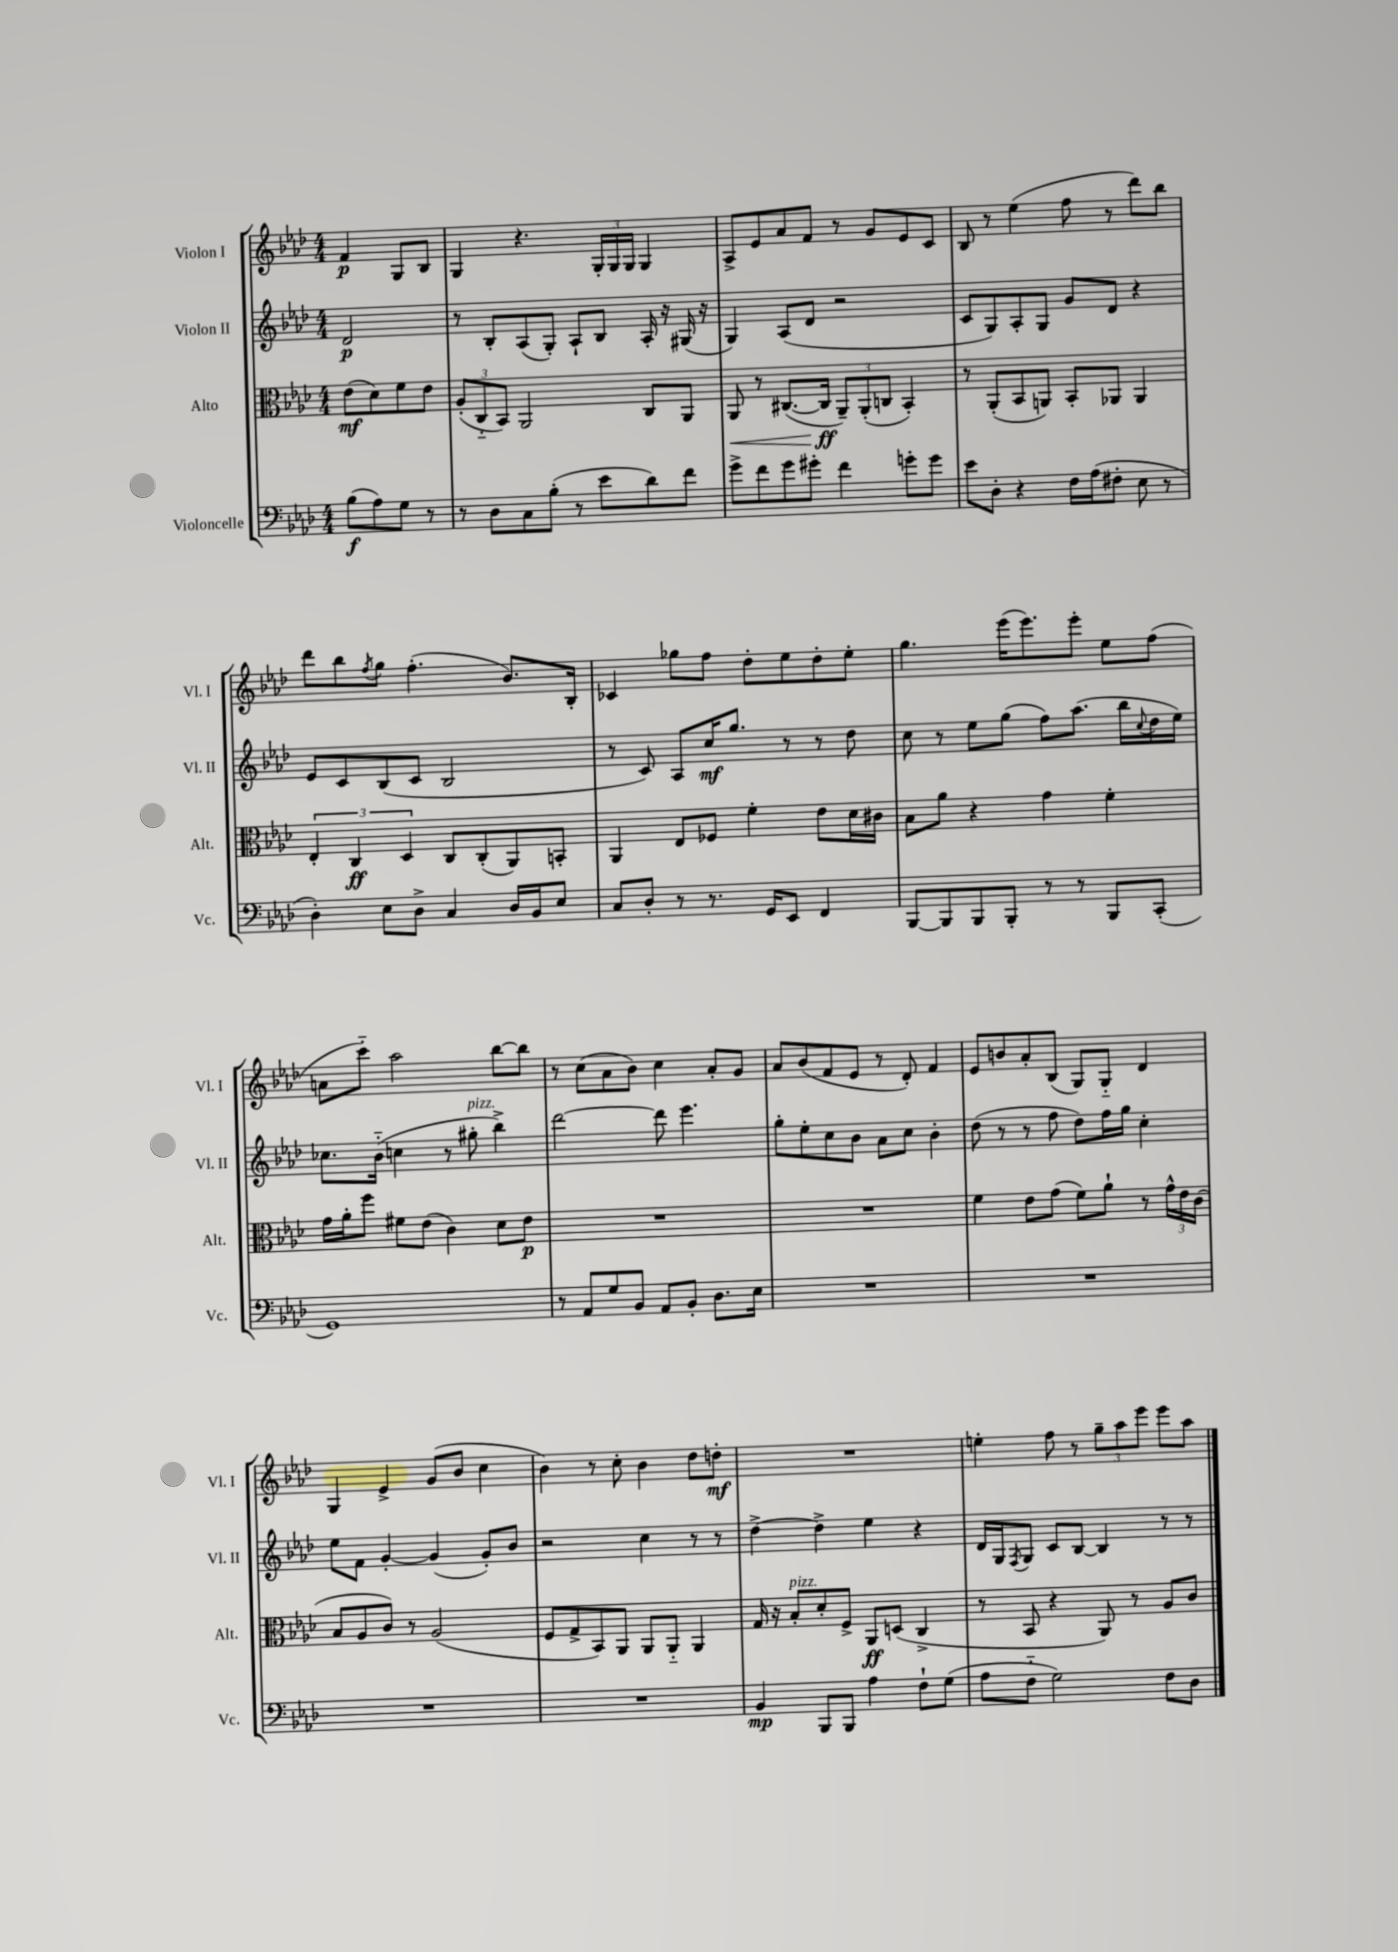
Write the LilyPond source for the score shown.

<<
\new StaffGroup <<
\new Staff = "s0" \with { instrumentName = "Violon I" shortInstrumentName = "Vl. I" } {
    \clef treble \key aes \major \numericTimeSignature \time 4/4 \partial 2
    f'4\p g8 bes8 |
    g4 r4. \tuplet 3/2 { g16-. g16 g16 } g4 |
    aes8-> ees'8 aes'8 f'8 r8 g'8 ees'8 c'8 |
    bes8 r8 ees''4( f''8 r8 des'''8) bes''8 |
    des'''8 bes''8 \acciaccatura { f''8 } g''8 f''4.-.( bes'8.) bes16-. |
    ces'4 ges''8 f''8 des''8-. ees''8 des''8-. ees''8-. |
    g''4. ees'''16( ees'''8.) ees'''8-. ees''8 f''8( |
    a'8 c'''8-_) aes''2 bes''8~ bes''8 |
    r8 c''8( aes'8 bes'8) c''4 aes'8-. g'8 |
    aes'8 bes'8( f'8 ees'8 r8 des'8-.) f'4 |
    ees'8 b'8 aes'8-. bes8( g8) g8-_ des'4 |
    g4 ees'4-> g'8( bes'8 c''4 |
    bes'4) r8 c''8-. bes'4 des''8 d''8-.\mf |
    R1 |
    e''4-. f''8 r8 \tuplet 3/2 { g''8-- aes''8 ees'''8 } ees'''8 aes''8 \bar "|." |
}
\new Staff = "s1" \with { instrumentName = "Violon II" shortInstrumentName = "Vl. II" } {
    \clef treble \key aes \major \numericTimeSignature \time 4/4 \partial 2
    des'2\p |
    r8 bes8-. aes8( g8-.) aes8-! bes8 aes16-. r16 gis16( r16 |
    g4) aes8( des'8 r2 |
    c'8 g8) aes8-. g8 g'8 des'8 r4 |
    ees'8 c'8 bes8( c'8 bes2 |
    r8 c'8) aes8 c''16\mf g''8. r8 r8 des''8 |
    c''8 r8 ees''8 g''8( f''8) aes''8.( bes''16 \appoggiatura { c''8 } des''16 ees''16) |
    ces''8. bes'16-_( c''4 r8 gis''8-.^\markup { \italic "pizz." } bes''4->) |
    des'''2~ des'''8 ees'''4. |
    g''8-. ees''8-. c''8 bes'8 aes'8 c''8 bes'4-. |
    des''8( r8 r8 f''8 des''8) f''16 g''16 c''4-. |
    ees''8 f'8 g'4~-. g'4( g'8-.) bes'8 |
    r2 c''4 r8 r8 |
    des''4~-> des''4-> ees''4 r4 |
    des'16 g16 \acciaccatura { f8 } g8 c'8 bes8~ bes4 r8 r8 \bar "|." |
}
\new Staff = "s2" \with { instrumentName = "Alto" shortInstrumentName = "Alt." } {
    \clef alto \key aes \major \numericTimeSignature \time 4/4 \partial 2
    ees'8\mf( des'8) f'8 ees'8 |
    \tuplet 3/2 { aes8-.( c8-_ bes,8) } aes,2 c8 aes,8 |
    aes,8\< r8 cis8.~( cis16\ff\! \tuplet 3/2 { aes,8--) aes,8-.( c8 } bes,4-.) |
    r8 aes,8-.( bes,8 a,8) bes,8-. aes,8 aes,4 |
    \tuplet 3/2 { ees4-. c4\ff des4 } c8 c8-.( aes,8) b,8-. |
    aes,4 ees8 fes8 f'4-. ees'8 des'16 cis'16 |
    bes8 aes'8 r4 g'4 f'4-. |
    g'16 aes'16-. f''8 fis'8 ees'8( c'4) des'8 ees'8\p |
    R1 |
    R1 |
    f'4 ees'8 g'8( f'8) aes'8-! r8 \tuplet 3/2 { g'16-^ ees'16 c'16( } |
    bes8 aes8 c'8) r8 aes2( |
    f8 g8-> bes,8) aes,8 aes,8 aes,8-_ aes,4 |
    g16 r16 bes8-.^\markup { \italic "pizz." } des'8-. f8-> aes,8\ff d8( c4-> |
    r8 bes,8 r4 aes,8) r8 aes8 c'8 \bar "|." |
}
\new Staff = "s3" \with { instrumentName = "Violoncelle" shortInstrumentName = "Vc." } {
    \clef bass \key aes \major \numericTimeSignature \time 4/4 \partial 2
    bes8\f( aes8) g8 r8 |
    r8 des8 c8 bes8-.( r8 ees'8 des'8) f'8 |
    g'8-> f'8 g'8 gis'8-. f'4 g'8-. g'8 |
    ees'8 des8-. r4 f16 aes16( fis8-. ees8 r8 |
    des4-.) ees8 des8-> c4 des16 bes,16 ees8 |
    c8 des8-. r8 r8. g,16 ees,8 f,4 |
    bes,,8~ bes,,8 bes,,8 bes,,8-. r8 r8 bes,,8 c,8-.( |
    g,1) |
    r8 aes,8 g8 bes,8 aes,8 bes,8-. des8. ees16 |
    R1 |
    R1 |
    R1 |
    R1 |
    bes,4\mp bes,,8 bes,,8 aes4 f8-! g8( |
    aes8 f8-_ g2) f8 des8 \bar "|." |
}
>>
>>
\layout { \context { \Score \remove "Bar_number_engraver" } }
